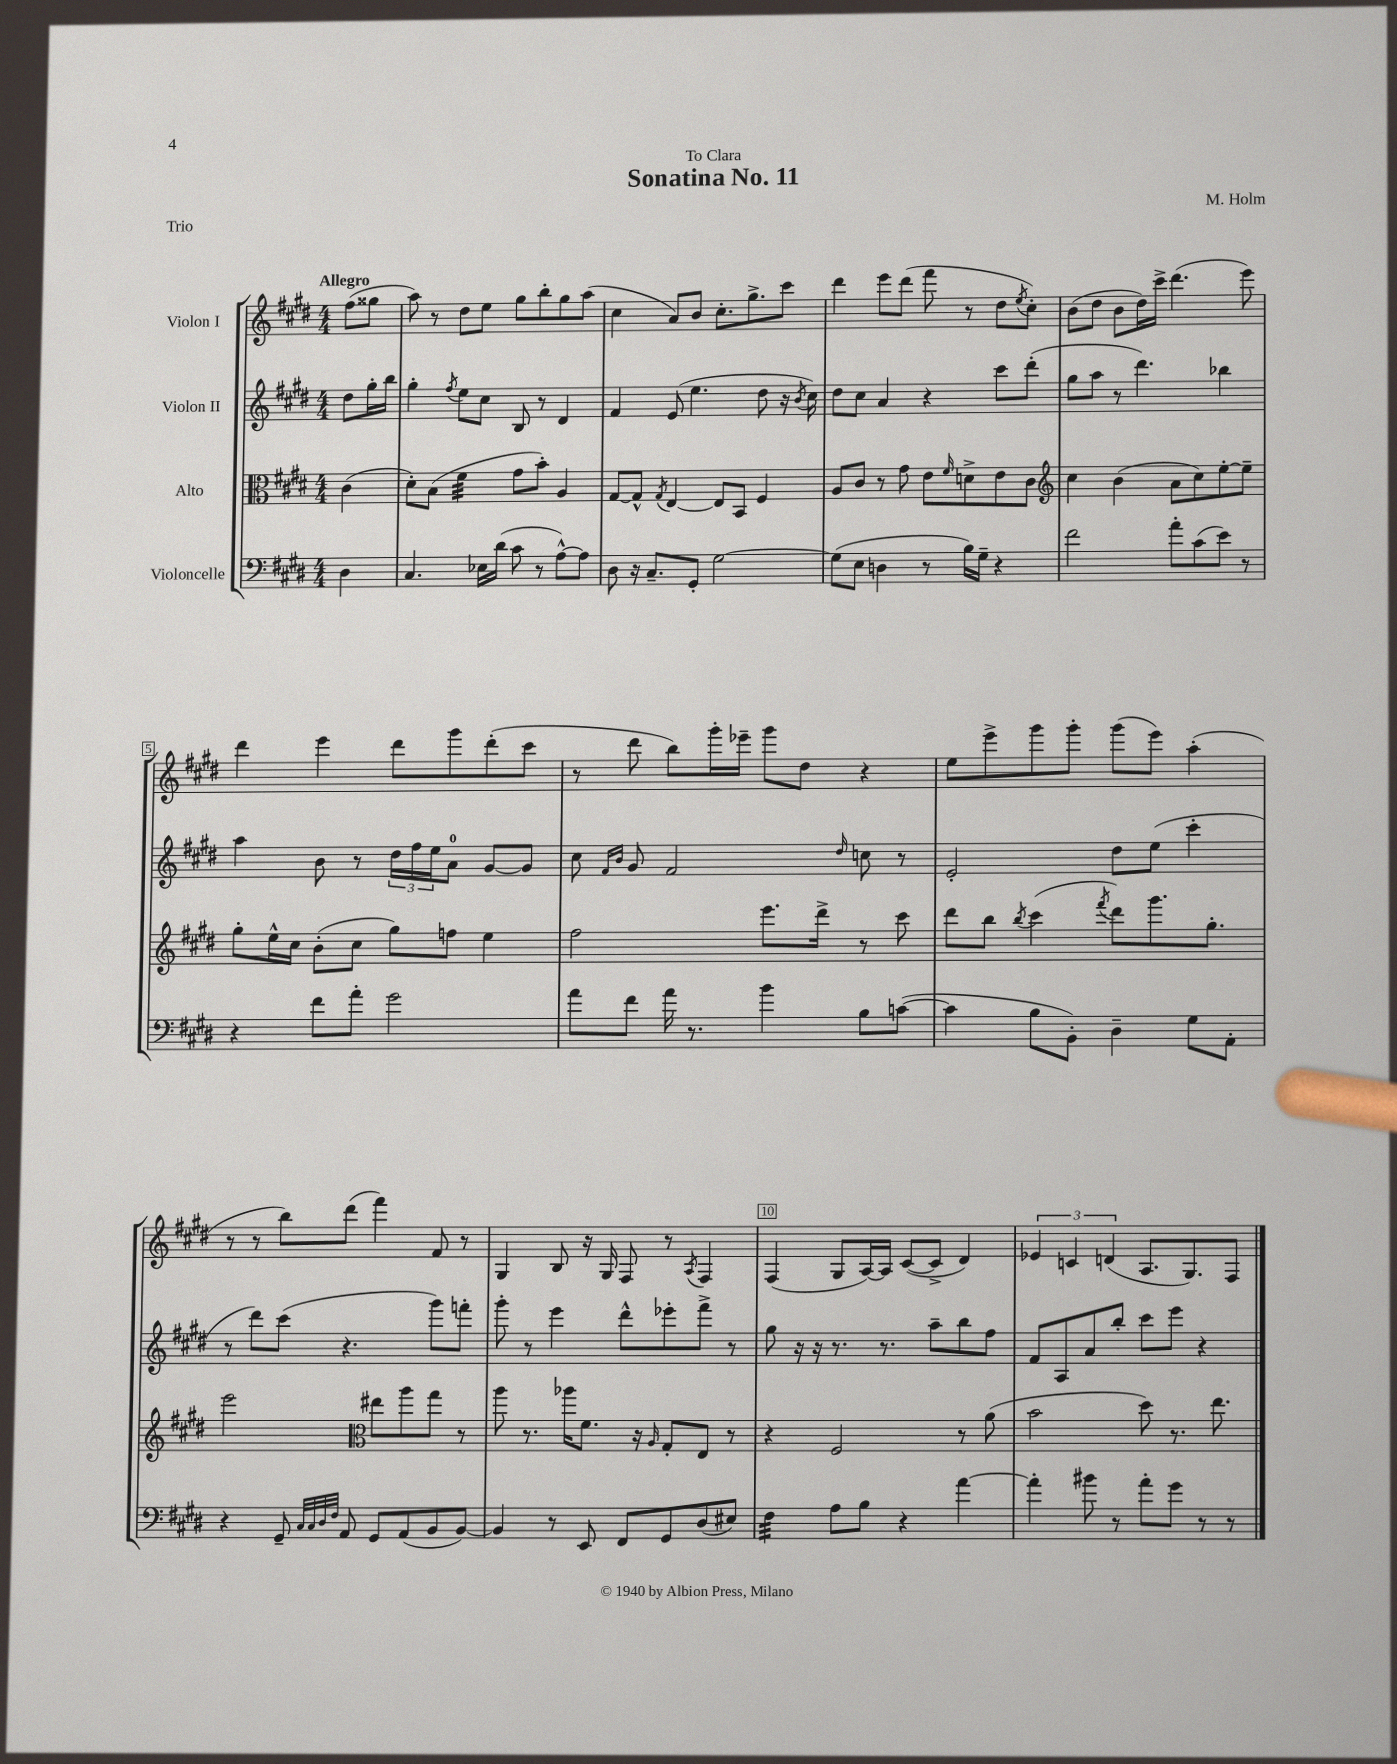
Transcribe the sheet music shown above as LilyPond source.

\header { title = "Sonatina No. 11" composer = "M. Holm" dedication = "To Clara" piece = "Trio" }
<<
\new StaffGroup <<
\new Staff = "s0" \with { instrumentName = "Violon I" } {
    \clef treble \key e \major \numericTimeSignature \time 4/4 \partial 4 \tempo "Allegro"
    fis''8( gisis''8 |
    a''8) r8 dis''8 e''8 gis''8 b''8-. gis''8 a''8( |
    cis''4 a'8) b'8 cis''8.-. gis''8.-> cis'''8 |
    dis'''4 e'''8 dis'''8( fis'''8 r8 dis''8 \acciaccatura { e''8 } cis''8-.) |
    b'8( dis''8 b'8 dis''16) cis'''16-> dis'''4.( e'''8) |
    dis'''4 e'''4 dis'''8 gis'''8 dis'''8-.( cis'''8 |
    r8 dis'''8 b''8) gis'''16-. ees'''16-- gis'''8 dis''8 r4 |
    e''8 e'''8-> gis'''8 gis'''8-. gis'''8( e'''8) a''4-.( |
    r8 r8 b''8) dis'''8( fis'''4) fis'8 r8 |
    gis4 b8 r16 gis16 fis8 r8 \acciaccatura { a8 } fis4 |
    fis4( gis8 a16~) a16 cis'8~( cis'8-> dis'4) |
    \tuplet 3/2 { ees'4 c'4 d'4( } a8. gis8.) fis8 \bar "|." |
}
\new Staff = "s1" \with { instrumentName = "Violon II" } {
    \clef treble \key e \major \numericTimeSignature \time 4/4 \partial 4
    dis''8 gis''16-. b''16 |
    gis''4-. \acciaccatura { fis''8 } e''8 cis''8 b8 r8 dis'4 |
    fis'4 e'8( e''4. dis''8 r16 \acciaccatura { b'8 } cis''16) |
    dis''8 cis''8 a'4 r4 cis'''8 dis'''8-.( |
    gis''8 a''8 r8 dis'''4.) bes''4 |
    a''4 b'8 r8 \tuplet 3/2 { dis''16 fis''16 e''16 } a'8-0 gis'8~ gis'8 |
    cis''8 \grace { fis'16 b'16 } gis'8 fis'2 \grace { dis''16 } c''8 r8 |
    e'2-. dis''8 e''8( cis'''4-. |
    r8 dis'''8) cis'''8( r4. gis'''8) f'''8-. |
    gis'''8-. r8 e'''4 dis'''8-^ ees'''8-. fis'''8-> r8 |
    gis''8 r16 r16 r8. r8. a''8-- b''8 fis''8 |
    fis'8 a8 a'8 b''8-. cis'''8 e'''8 r4 \bar "|." |
}
\new Staff = "s2" \with { instrumentName = "Alto" } {
    \clef alto \key e \major \numericTimeSignature \time 4/4 \partial 4
    cis'4( |
    dis'8-.) b8( fis'4:32 gis'8 b'8-.) a4 |
    gis8~ gis8-^ \acciaccatura { gis8 } e4~ e8 b,8 fis4 |
    a8 cis'8 r8 gis'8 e'8 \grace { fis'16 } d'8-> e'8 cis'8 |
    \clef treble cis''4 b'4( a'8 cis''8) e''8~-. e''8-- |
    gis''8-. e''16-^ cis''16 b'8-.( cis''8 gis''8) f''8 e''4 |
    fis''2 e'''8. dis'''16-> r8 cis'''8 |
    dis'''8 b''8 \acciaccatura { b''8 } cis'''4( \acciaccatura { fis'''8 } dis'''8) gis'''8. gis''8.-. |
    e'''2 \clef alto eis''8 a''8 gis''8 r8 |
    a''8 r8. aes''16 fis'8. r16 \grace { a16 } gis8-. e8 r8 |
    r4 fis2 r8 a'8( |
    b'2 dis''8) r8. e''8. \bar "|." |
}
\new Staff = "s3" \with { instrumentName = "Violoncelle" } {
    \clef bass \key e \major \numericTimeSignature \time 4/4 \partial 4
    dis4 |
    cis4. ees16 dis'16( cis'8 r8 a8~-^) a8 |
    dis8 r16 cis8.-- gis,8-. gis2~ |
    gis8( e8 d4 r8 b16) gis16-- r4 |
    fis'2 a'8-. cis'8( e'8) r8 |
    r4 fis'8 a'8-. gis'2 |
    a'8 fis'8 a'16 r8. b'4 b8 c'8~( |
    c'4 b8 b,8-.) dis4-- gis8 a,8-. |
    r4 gis,8-- \grace { cis32 cis32 dis32 fis32 } a,8 gis,8 a,8( b,8 b,8~) |
    b,4 r8 e,8 fis,8 gis,8 dis8( eis8) |
    fis4:32 a8 b8 r4 a'4~ |
    a'4-. bis'8 r8 a'8-. gis'8 r8 r8 \bar "|." |
}
>>
>>
\layout { \context { \Score \override BarNumber.break-visibility = ##(#f #t #t) barNumberVisibility = #(every-nth-bar-number-visible 5) \override BarNumber.stencil = #(make-stencil-boxer 0.1 0.3 ly:text-interface::print) } }
